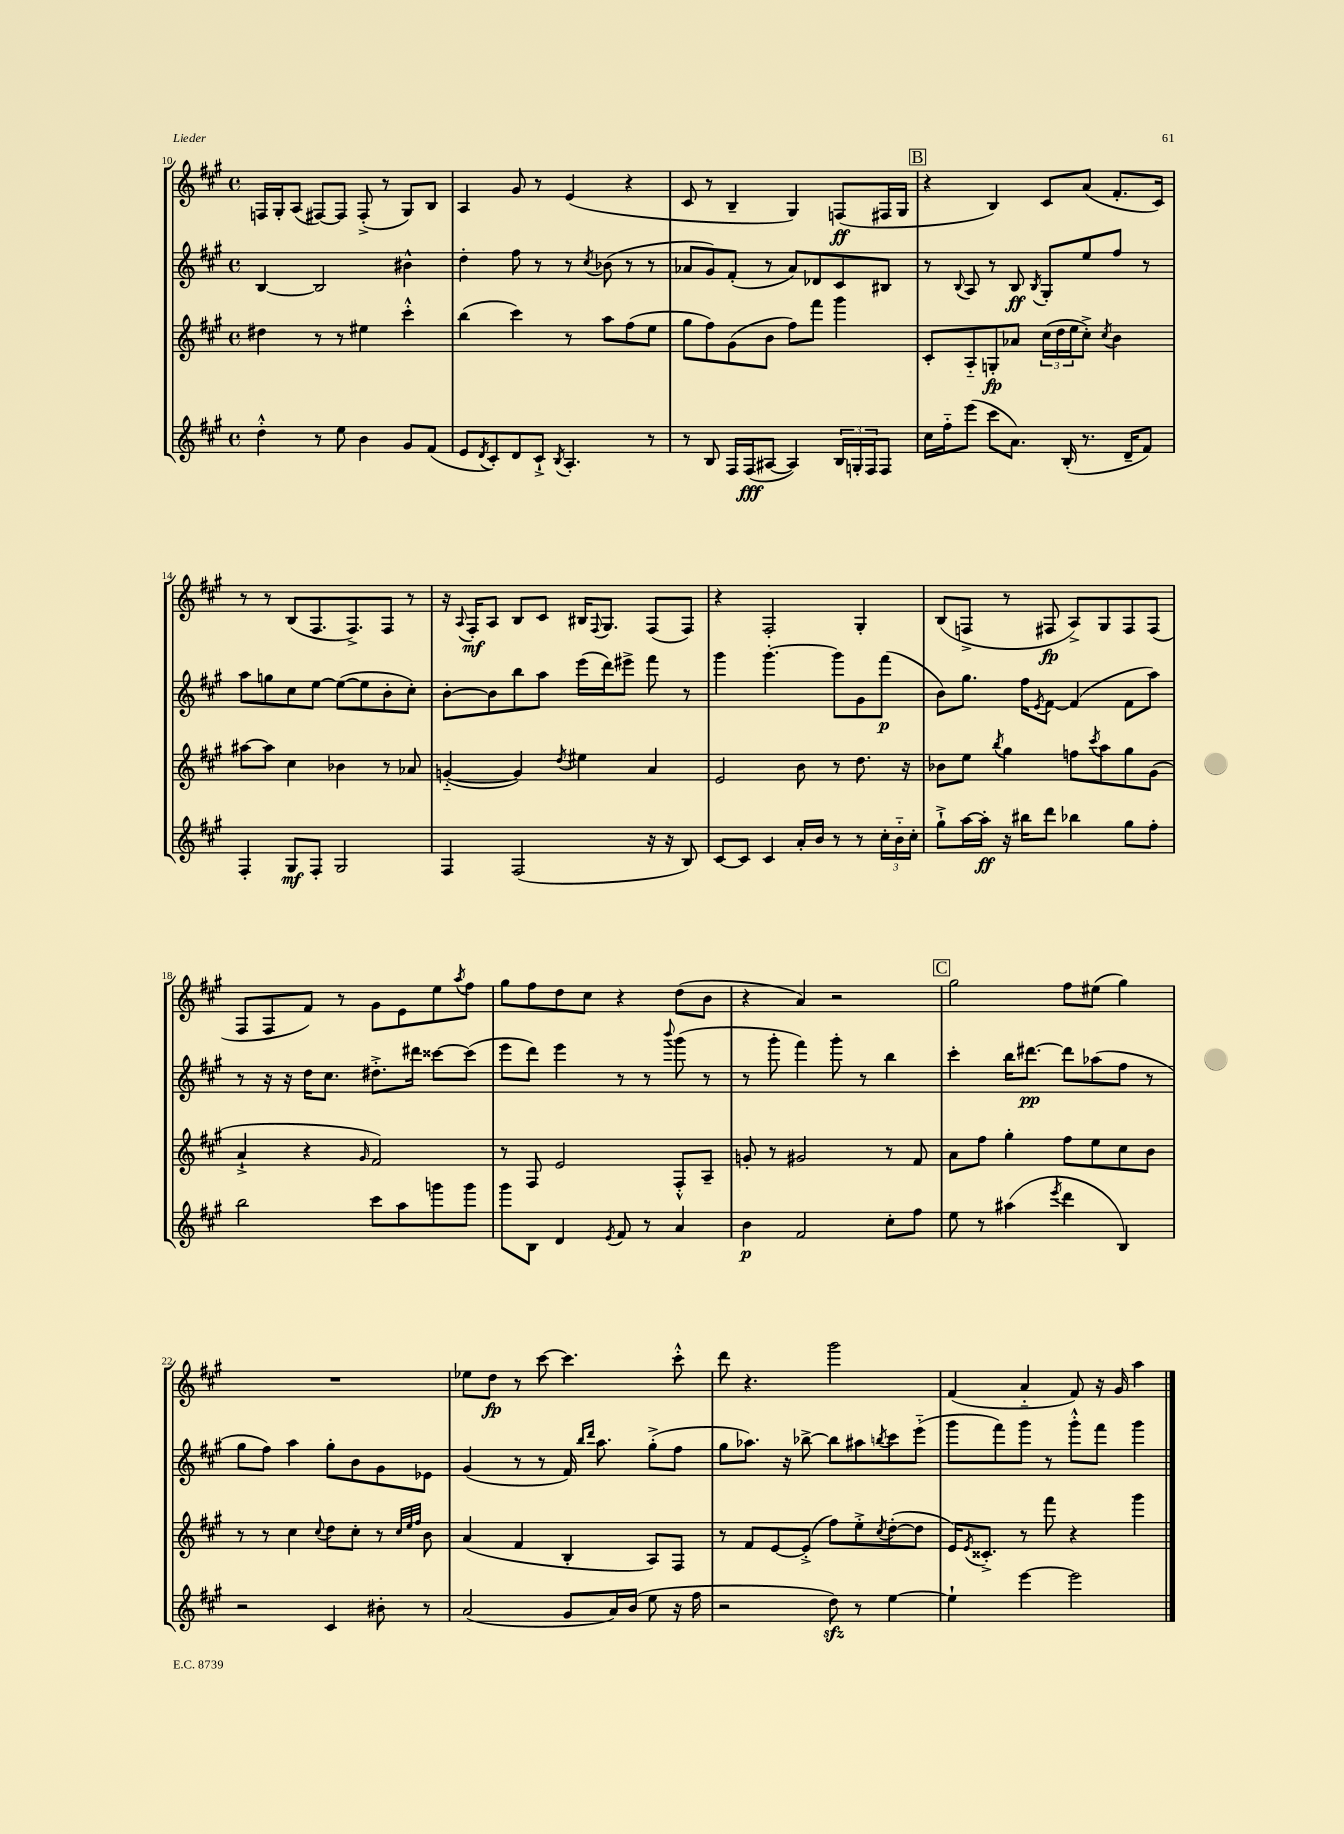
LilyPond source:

<<
\new StaffGroup <<
\new Staff = "s0" {
    \clef treble \key a \major \defaultTimeSignature \time 4/4
    f16 gis16-. a8( fis8~) fis8 fis8-.->( r8 gis8) b8 |
    a4 gis'8 r8 e'4( r4 |
    cis'8 r8 b4-- gis4) f8\ff( fis16 gis16 |
    \mark \markup { \box "B" } r4 b4) cis'8 a'8( fis'8.-. cis'16) |
    r8 r8 b8( fis8. fis8.->) fis8 r8 |
    r16 \appoggiatura { a8 } fis16-.\mf a8 b8 cis'8 bis16 \appoggiatura { fis8 } gis8. fis8( fis8) |
    r4 fis2-. gis4-. |
    b8( f8-> r8 fis8\fp a8->) gis8 fis8 fis8( |
    fis8 fis8 fis'8) r8 gis'8 e'8 e''8 \acciaccatura { a''8 } fis''8 |
    gis''8 fis''8 d''8 cis''8 r4 d''8( b'8 |
    r4 a'4) r2 |
    \mark \markup { \box "C" } gis''2 fis''8 eis''8( gis''4) |
    R1 |
    ees''8 d''8\fp r8 cis'''8~ cis'''4. cis'''8-.-^ |
    d'''8 r4. gis'''2 |
    fis'4( a'4-_ fis'8) r16 gis'16 a''4 \bar "|." |
}
\new Staff = "s1" {
    \clef treble \key a \major \defaultTimeSignature \time 4/4
    b4~ b2 bis'4-^ |
    d''4-. fis''8 r8 r8 \acciaccatura { cis''8 } bes'8( r8 r8 |
    aes'8 gis'8) fis'8-.( r8 aes'8) des'8 cis'8 bis8 |
    \mark \markup { \box "B" } r8 \appoggiatura { b8 } a8 r8 b8\ff \acciaccatura { b8 } gis8-. e''8 fis''8 r8 |
    a''8 g''8 cis''8 e''8~ e''8~( e''8 b'8-. cis''8-.) |
    b'8~-. b'8 b''8 a''8 e'''16( d'''16) eis'''8-> fis'''8 r8 |
    gis'''4 gis'''4.~-. gis'''8 gis'8 fis'''8\p( |
    b'8) gis''8. fis''16 \acciaccatura { e'8 } fis'8~ fis'4( fis'8 a''8) |
    r8 r16 r16 d''16 cis''8. dis''8.-.-> dis'''16 cisis'''8~ cisis'''8( |
    e'''8 d'''8) e'''4 r8 r8 \appoggiatura { b'''8 } gis'''8( r8 |
    r8 gis'''8-. fis'''4) gis'''8-. r8 b''4 |
    \mark \markup { \box "C" } cis'''4-. b''16 dis'''8.~\pp dis'''8 aes''8( fis''8 r8 |
    gis''8 fis''8) a''4 gis''8-. b'8 gis'8 ees'8 |
    gis'4( r8 r8 fis'16) \grace { b''16 d'''16 } a''8. gis''8-.->( fis''8 |
    gis''8 aes''8.) r16 bes''8~-> bes''8 ais''8 \acciaccatura { b''8 } cis'''8 e'''8-_( |
    gis'''8 fis'''8) gis'''8 r8 gis'''8-.-^ fis'''8 gis'''4 \bar "|." |
}
\new Staff = "s2" {
    \clef treble \key a \major \defaultTimeSignature \time 4/4
    dis''4 r8 r8 eis''4 cis'''4-.-^ |
    b''4( cis'''4) r8 a''8 fis''8( e''8 |
    gis''8 fis''8) gis'8( b'8 fis''8) fis'''8 gis'''4 |
    \mark \markup { \box "B" } cis'8-. a8-_ g8-.\fp aes'8 \tuplet 3/2 { cis''16( d''16 e''16 } cis''8-.->) \acciaccatura { cis''8 } b'4 |
    ais''8~ ais''8 cis''4 bes'4 r8 aes'8 |
    g'4~-_( g'4) \acciaccatura { d''8 } eis''4 a'4 |
    e'2 b'8 r8 d''8. r16 |
    bes'8 e''8 \acciaccatura { b''8 } gis''4 f''8 \acciaccatura { cis'''8 } a''8 gis''8 gis'8( |
    a'4-!-> r4 \grace { gis'16 } fis'2) |
    r8 fis8 e'2 fis8-.-^ a8-- |
    g'8-. r8 gis'2 r8 fis'8 |
    \mark \markup { \box "C" } a'8 fis''8 gis''4-. fis''8 e''8 cis''8 b'8 |
    r8 r8 cis''4 \appoggiatura { cis''8 } d''8 cis''8-. r8 \grace { cis''32 e''32 fis''32 } b'8 |
    a'4( fis'4 b4-. a8) fis8 |
    r8 fis'8 e'8~ e'8-.->( fis''8) e''8-.-> \acciaccatura { cis''8 } d''8~-.( d''8 |
    e'16) \acciaccatura { e'8 } cisis'8.-.-> r8 fis'''8 r4 gis'''4 \bar "|." |
}
\new Staff = "s3" {
    \clef treble \key a \major \defaultTimeSignature \time 4/4
    d''4-.-^ r8 e''8 b'4 gis'8 fis'8( |
    e'8 \acciaccatura { d'8 } cis'8-.) d'8 cis'8-!-> \acciaccatura { b8 } a4.-. r8 |
    r8 b8 fis16 fis16\fff( ais8~ ais4) \tuplet 3/2 { b16 g16-. fis16 } fis8 |
    \mark \markup { \box "B" } cis''16 fis''16-_ e'''8( cis'''8 a'8.) b16-.( r8. d'16-- fis'8) |
    fis4-. gis8\mf fis8-. gis2 |
    fis4 fis2( r16 r16 b8) |
    cis'8~ cis'8 cis'4 a'16-. b'16 r8 r8 \tuplet 3/2 { cis''16-. b'16-_ cis''16-. } |
    gis''8-!-> a''16~ a''16-.\ff r16 bis''16 d'''8 bes''4 gis''8 fis''8-. |
    b''2 cis'''8 a''8 g'''8 g'''8 |
    gis'''8 b8 d'4 \acciaccatura { e'8 } fis'8 r8 a'4 |
    b'4\p fis'2 cis''8-. fis''8 |
    \mark \markup { \box "C" } e''8 r8 ais''4( \acciaccatura { e'''8 } d'''4 b4) |
    r2 cis'4 bis'8-. r8 |
    a'2( gis'8 a'16) b'16( e''8 r16 fis''16 |
    r2 d''8\sfz) r8 e''4~ |
    e''4-! e'''4~ e'''2 \bar "|." |
}
>>
>>
\layout { \context { \Score currentBarNumber = #10 } }
